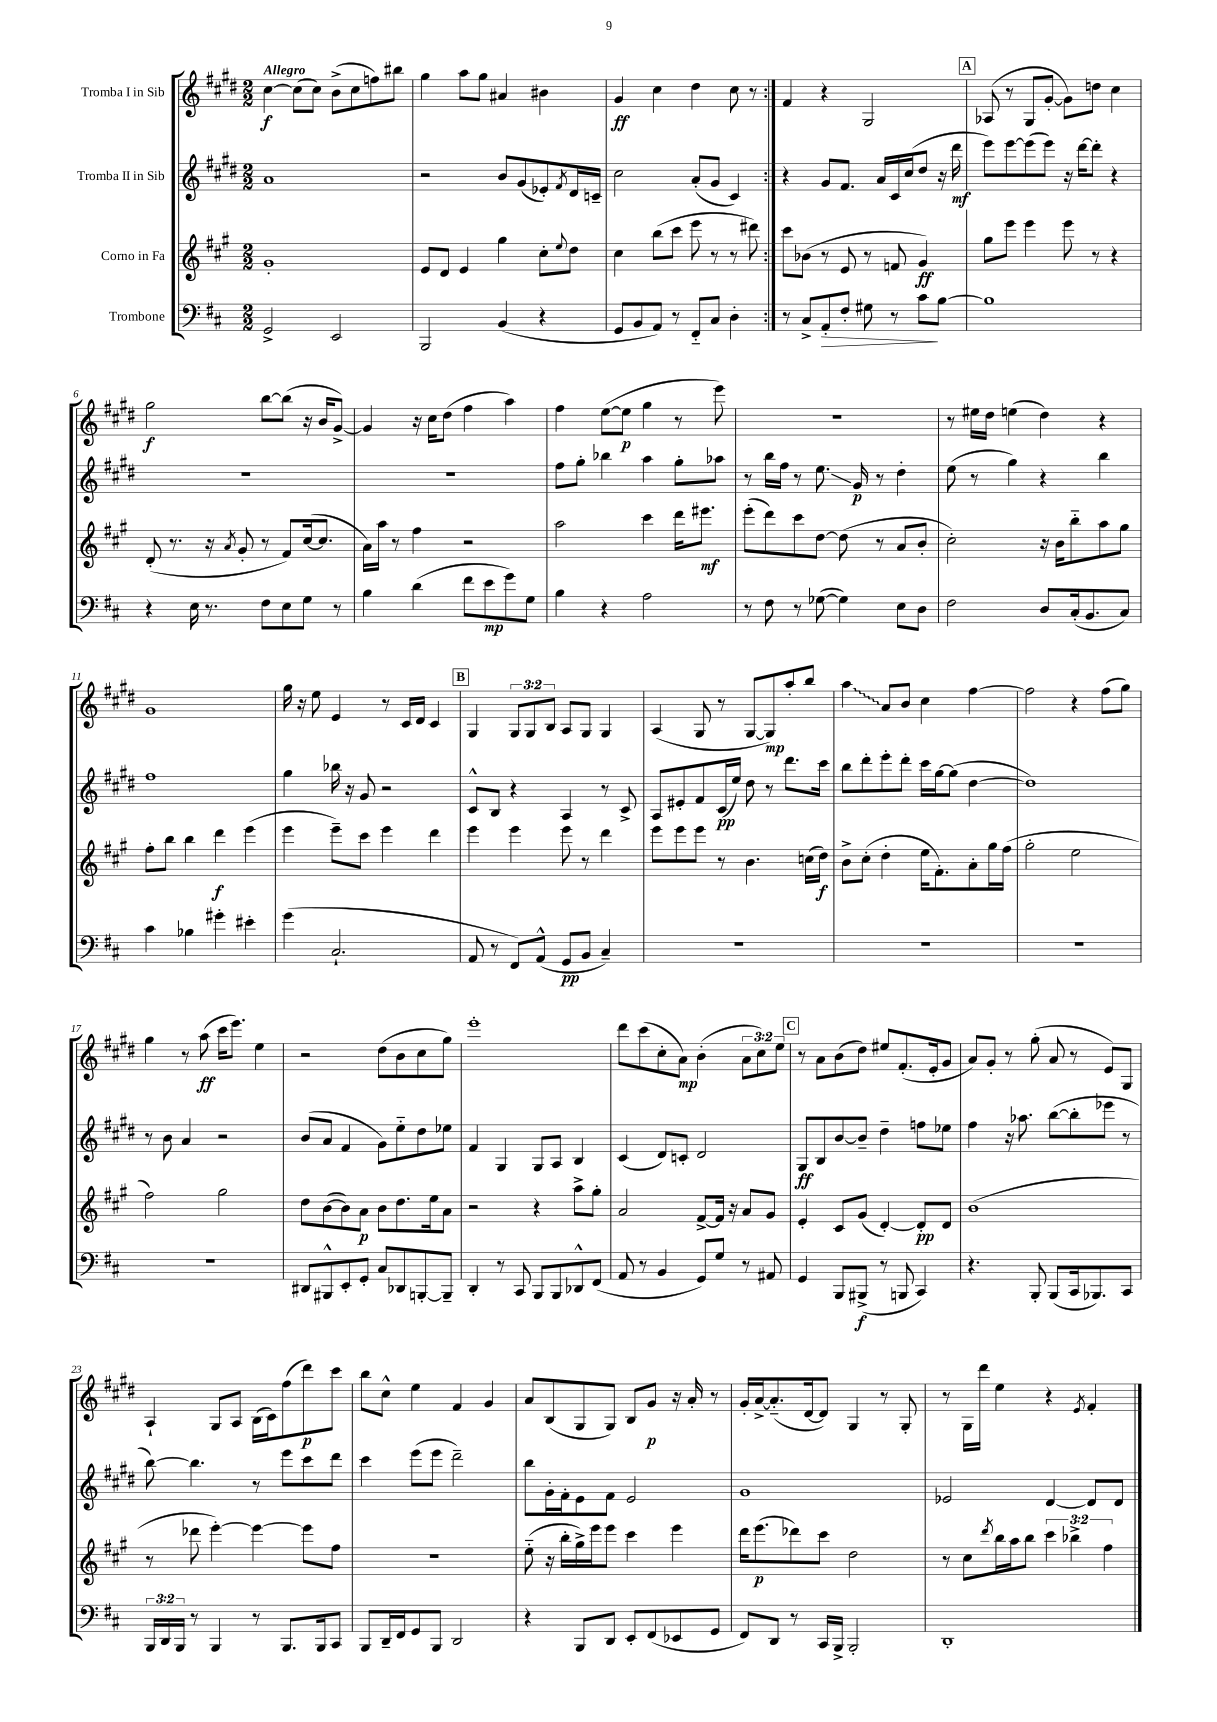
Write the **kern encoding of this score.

**kern	**kern	**kern	**kern
*staff4	*staff3	*staff2	*staff1
*clefF4	*clefG2	*clefG2	*clefG2
*k[f#c#]	*k[f#c#g#]	*k[f#c#g#d#]	*k[f#c#g#d#]
*M2/2	*M2/2	*M2/2	*M2/2
2GG^	1g#'	1a	[4cc#
.	.	.	(8cc#]
.	.	.	8cc#)
2EE	.	.	(8b^
.	.	.	8cc#
.	.	.	8ff)
.	.	.	8bb#
=	=	=	=
2BBB	8e	2r	4gg#
.	8d	.	.
.	4e	.	8aa
.	.	.	8gg#
(4BB	4gg#	8b	4a#
.	.	(8g#	.
4r	8cc#'	8e-')	4b#
.	8qqee	8qf#	.
.	8dd	16d#	.
.	.	16c~	.
=	=	=	=
8GG	4cc#	2cc#	4g#
8BB	.	.	.
8AA)	(8bb	.	4cc#
8r	8ccc#	.	.
8FF#'~	8eee	(8a'	4dd#
8C#	8r	8g#	.
4D'	8r	4c#)	8cc#
.	8ddd#)	.	8r
=:|!	=:|!	=:|!	=:|!
8r	8ccc#	4r	4f#
8C#^	(8b-	.	.
8AA'	8r	8g#	4r
8F#'	8e	8.f#	.
8G#	8r	.	2G#
.	.	16a	.
8r	8f	16c#	.
.	.	(16cc#	.
8c#	4g#)	8dd#	.
[8B	.	16r	.
.	.	16ddd#	.
=	=	=	=
1B]	8gg#	8eee)	(8A-
.	8eee	[8eee	8r
.	4eee	(8eee]	8G#
.	.	8eee)	[8g#'
.	8eee	16r	8g#])
.	.	[16ddd#	.
.	8r	8ddd#']	8dd
.	4r	4r	4cc#
=	=	=	=
4r	(8d'	1r	2gg#
.	8.r	.	.
16E	.	.	.
8.r	16r	.	.
.	8qa	.	.
.	8g#'	.	.
8F#	8r	.	[8bb
8E	8f#)	.	(8bb]
8G	([16cc#	.	16r
.	8.cc#]	.	16b
8r	.	.	[8g#^)
=	=	=	=
4B	16a)	1r	4g#]
.	16aa	.	.
.	8r	.	.
(4d	4ff#	.	16r
.	.	.	16cc#
.	.	.	(8dd#
8f#	2r	.	4ff#
8e	.	.	.
8g)	.	.	4aa)
8G	.	.	.
=	=	=	=
4B	2aa	8ff#	4ff#
.	.	8gg#'	.
4r	.	4bb-	([8ee
.	.	.	8ee]
2A	4ccc#	4aa	4gg#
.	16ddd	8gg#'	8r
.	8.eee#	.	.
.	.	8aa-	8eee)
=	=	=	=
8r	(8eee'	8r	1r
8F#	8ddd)	16bb	.
.	.	16ff#	.
8r	8ccc#	8r	.
([8G-	[8dd	8.ee	.
4G-])	(8dd]	.	.
.	.	16g#	.
.	8r	8r	.
8E	8a	4dd#'	.
8D	8b'	.	.
=	=	=	=
2F#	2cc#')	(8ee	8r
.	.	8r	16ee#
.	.	.	16dd#
.	.	4gg#)	(4ee
8D	16r	4r	4dd#)
.	16b	.	.
(16C#'	8bb'~	.	.
8.BB	.	.	.
.	8aa	4bb	4r
8C#)	8gg#	.	.
=	=	=	=
4c#	8ff#'	1ff#	1g#
.	8bb	.	.
4B-	4bb	.	.
4g#'	4ddd	.	.
4e#'	(4eee	.	.
=	=	=	=
(4g	4eee	4gg#	16gg#
.	.	.	16r
.	.	.	8ee
2.C#`	8eee~)	16bb-	4e
.	.	16r	.
.	8ccc#	8g#	.
.	4eee	2r	8r
.	.	.	16c#
.	.	.	16d#
.	4ddd	.	4c#
=	=	=	=
8AA	4eee	8c#^^	4G#
8r	.	8B	.
8FF#)	4eee	4r	12G#
.	.	.	12G#
(8AA^^	.	.	.
.	.	.	12B
8GG	8eee	4A	8A
8BB	8r	.	8G#
4C#~)	4ddd	8r	4G#
.	.	8c#^	.
=	=	=	=
1r	8eee	8A	(4A
.	8eee	8e#'	.
.	8eee	8f#	8G#
.	8r	(16c#	8r
.	.	16ee)	.
.	4.b	8dd#	[8G#
.	.	8r	8G#])
.	.	8.ddd#	8aa'
.	(16cc	.	8bb
.	16dd)	16ccc#	.
=	=	=	=
1r	8b^	8bb	4aa
.	(8cc#'	8ddd#'	.
.	4dd'	8eee'	8a
.	.	8ddd#'	8b
.	16ee	16ccc#	4cc#
.	8.f#')	[16gg#	.
.	.	(8gg#]	.
.	8a'	[4dd#	[4ff#
.	16gg#	.	.
.	(16ff#	.	.
=	=	=	=
1r	2gg#'	1dd#])	2ff#]
.	2ee	.	4r
.	.	.	(8ff#
.	.	.	8gg#)
=	=	=	=
1r	2ff#)	8r	4gg#
.	.	8b	.
.	.	4a	8r
.	.	.	(8aa
.	2gg#	2r	16ccc#
.	.	.	8.eee)
.	.	.	4ee
=	=	=	=
8DD#	8dd	(8b	2r
8BBB#^^	([8b	8a	.
8EE'	8b])	4f#	.
8GG'	8a	.	.
8C#	8b	8g#)	(8dd#
8DD-	8.dd	8ee'~	8b
[8BBB'	.	8dd#	8cc#
.	16ee	.	.
8BBB~]	8a	8ee-	8gg#)
=	=	=	=
4DD'	2r	4f#	1eee'
8r	.	4G#	.
8CC#	.	.	.
8BBB	4r	8G#	.
8BBB	.	8A	.
8DD-^^	8aa^	4B	.
(8FF#	8gg#'	.	.
=	=	=	=
8AA	2a	(4c#	8ddd#
8r	.	.	(8ccc#
4BB	.	8d#)	8cc#'
.	.	8c'	8a)
8GG)	[8f#^	2d#	(4b'
8G	16f#]	.	.
.	16r	.	.
8r	8a	.	12a
.	.	.	12cc#)
8AA#	8g#	.	.
.	.	.	12ee
=	=	=	=
4GG	4e'	8G#	8r
.	.	8B	8a
8BBB	8c#	[8b	(8b
(8BBB#^	(8g#	8b~]	8dd#)
8r	[4d')	4dd#~	8ee#
8BBB	.	.	(8.f#'
4CC#)	8d']	8ff	.
.	.	.	16e'
.	8d	8ee-	8g#
=	=	=	=
4.r	(1b	4ff#	8a)
.	.	.	8g#'
.	.	16r	8r
.	.	8.aa-	.
8BBB'	.	.	(8gg#'
(8BBB	.	([8bb	8a
16CC#	.	8bb']	8r
8.BBB-)	.	.	.
.	.	8eee-	8e)
8CC#	.	8r	8G#
=	=	=	=
24BBB	8r	[8bb)	4A`
24DD	.	.	.
24BBB	.	.	.
8r	8ddd-	4.bb]	.
4BBB	[4eee')	.	8G#
.	.	.	8A
8r	4eee_	8r	(16B
.	.	.	16c#)
8.BBB	.	8eee	(8ff#
.	8eee]	8ccc#	8ddd#)
16BBB	.	.	.
8CC#	8ff#	8ddd#	8ccc#
=	=	=	=
8BBB	1r	4ccc#	8bb
16DD~	.	.	8cc#^^
16FF#	.	.	.
8GG	.	(8eee	4ee
8BBB	.	8eee	.
2DD	.	2ddd#~)	4f#
.	.	.	4g#
=	=	=	=
4r	(8ee'~	8bb	8a
.	16r	16g#'	(8B
.	16bb'	16f#'	.
8BBB	16gg#^)	8e	8G#
.	16eee	.	.
8DD	8eee	8f#	8G#)
8EE'	4ccc#	2e	8B
(8FF#	.	.	8g#
8EE-	4eee	.	16r
.	.	.	16a'
8GG	.	.	8r
=	=	=	=
8FF#)	16ddd	1g#	16g#'
.	(8.eee	.	[16a^
8DD	.	.	(8.a'~]
8r	8ddd-)	.	.
.	.	.	[16d#
16CC#	8ccc#	.	8d#])
16BBB^	.	.	.
2BBB'	2dd	.	4G#
.	.	.	8r
.	.	.	8G#'
=	=	=	=
1DD'	8r	2e-	8r
.	8cc#	.	16G#
.	.	.	16ddd#
.	8qddd	.	.
.	16bb	.	4ee
.	16aa	.	.
.	8bb	.	.
.	6ccc#	[4d#	4r
.	6bb-^	.	.
.	.	.	8qe
.	.	8d#]	4f#'
.	6ff#	.	.
.	.	8d#	.
==	==	==	==
*-	*-	*-	*-
